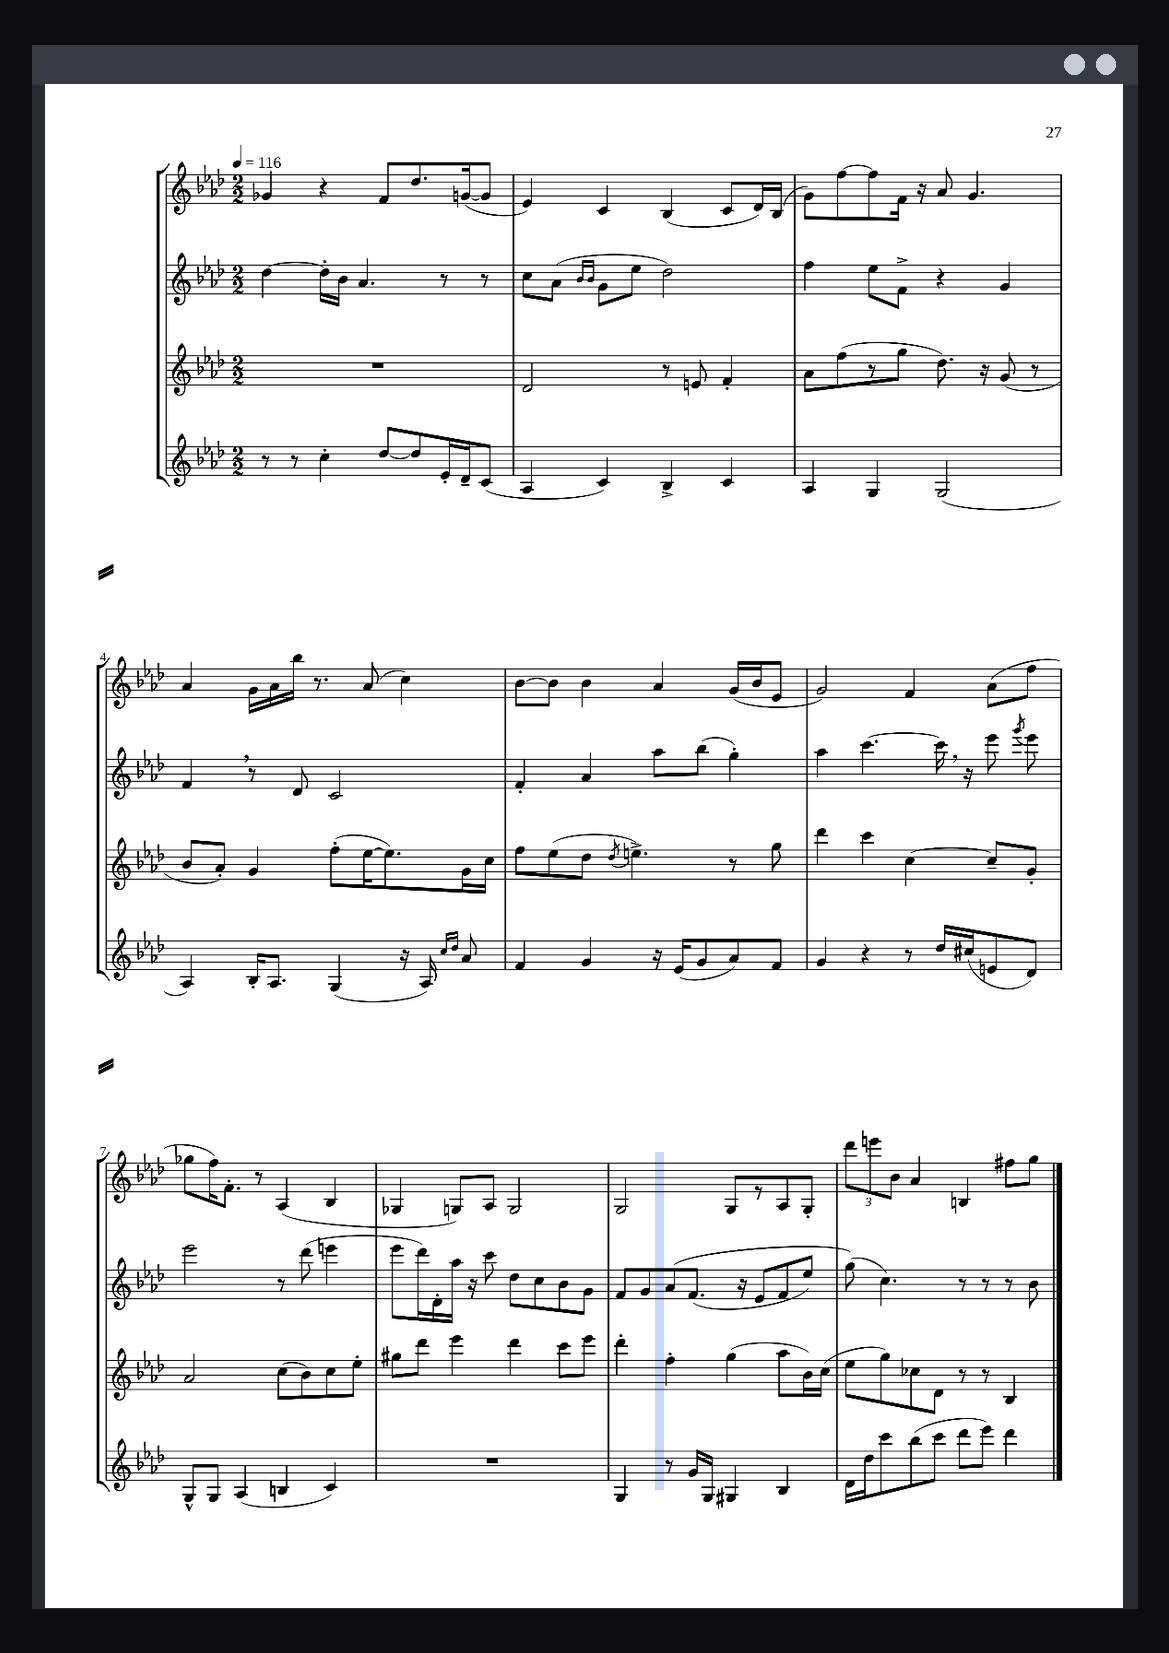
<<
\new StaffGroup <<
\new Staff = "s0" {
    \clef treble \key aes \major \numericTimeSignature \time 2/2 \tempo 4 = 116
    \autoBeamOff ges'4 r4 f'8[ des''8. g'16~( g'8] |
    ees'4) c'4 bes4( c'8[ des'16) bes16]( |
    g'8[) f''8~ f''8 f'16] r16 aes'8 g'4. |
    aes'4 g'16[ aes'16 bes''16] r8. aes'8( c''4) |
    bes'8[~ bes'8] bes'4 aes'4 g'16[( bes'16 ees'8] |
    g'2) f'4 aes'8[( f''8] |
    ges''8[ f''16) f'8.]-. r8 aes4( bes4 |
    ges4 g8[) aes8] g2 |
    g2 g8[ r8 aes8 g8]-. |
    \tuplet 3/2 { des'''8[ e'''8 bes'8] } aes'4 b4 fis''8[ g''8] \bar "|." |
}
\new Staff = "s1" {
    \clef treble \key aes \major \numericTimeSignature \time 2/2
    \autoBeamOff des''4~ des''16[-. bes'16] aes'4. r8 r8 |
    c''8[ aes'8]( \grace { bes'16[ bes'16] } g'8[ ees''8] des''2) |
    f''4 ees''8[ f'8]-> r4 g'4 |
    f'4 \breathe r8 des'8 c'2 |
    f'4-. aes'4 aes''8[ bes''8]( g''4-.) |
    aes''4 c'''4.~ c'''16 \breathe r16 ees'''8 \acciaccatura { g'''8 } ees'''8 |
    ees'''2 r8 des'''8( e'''4 |
    ees'''8[ des'''16) des'16-. aes''16] r16 c'''8 des''8[ c''8 bes'8 g'8] |
    f'8[ g'8 aes'8\( f'8.]( r16 ees'8[ f'8 ees''8]) |
    g''8(\) c''4.) r8 r8 r8 bes'8 \bar "|." |
}
\new Staff = "s2" {
    \clef treble \key aes \major \numericTimeSignature \time 2/2
    \autoBeamOff R1 |
    des'2 r8 e'8 f'4-. |
    aes'8[ f''8( r8 g''8] des''8.) r16 g'8( r8 |
    bes'8[ aes'8]-.) g'4 f''8[-.( ees''16~ ees''8.) g'16 c''16] |
    f''8[ ees''8( des''8] \acciaccatura { des''8 } e''4.->) r8 g''8 |
    des'''4 c'''4 c''4~ c''8[-- g'8]-. |
    aes'2 c''8[( bes'8) c''8 ees''8]-. |
    gis''8[ des'''8] ees'''4 des'''4 c'''8[ ees'''8] |
    des'''4-. f''4-. g''4( aes''8[ bes'16) c''16]( |
    ees''8[ g''8) ces''8 des'8] r8 r8 bes4 \bar "|." |
}
\new Staff = "s3" {
    \clef treble \key aes \major \numericTimeSignature \time 2/2
    \autoBeamOff r8 r8 c''4-. des''8[~ des''8 ees'16-. des'16-- c'8]( |
    aes4 c'4) bes4-> c'4 |
    aes4 g4 g2( |
    aes4) bes16[-. aes8.] g4( r16 aes16) \grace { c''16[ des''16] } aes'8 |
    f'4 g'4 r16 ees'16[( g'8 aes'8) f'8] |
    g'4 r4 r8 des''16[ cis''16( e'8 des'8]) |
    g8[-^ g8] aes4( b4 c'4) |
    R1 |
    g4 r8 g'16[ g16] gis4 bes4 |
    des'16[ des''16 c'''8 bes''8( c'''8] des'''8[ ees'''8]) des'''4 \bar "|." |
}
>>
>>
